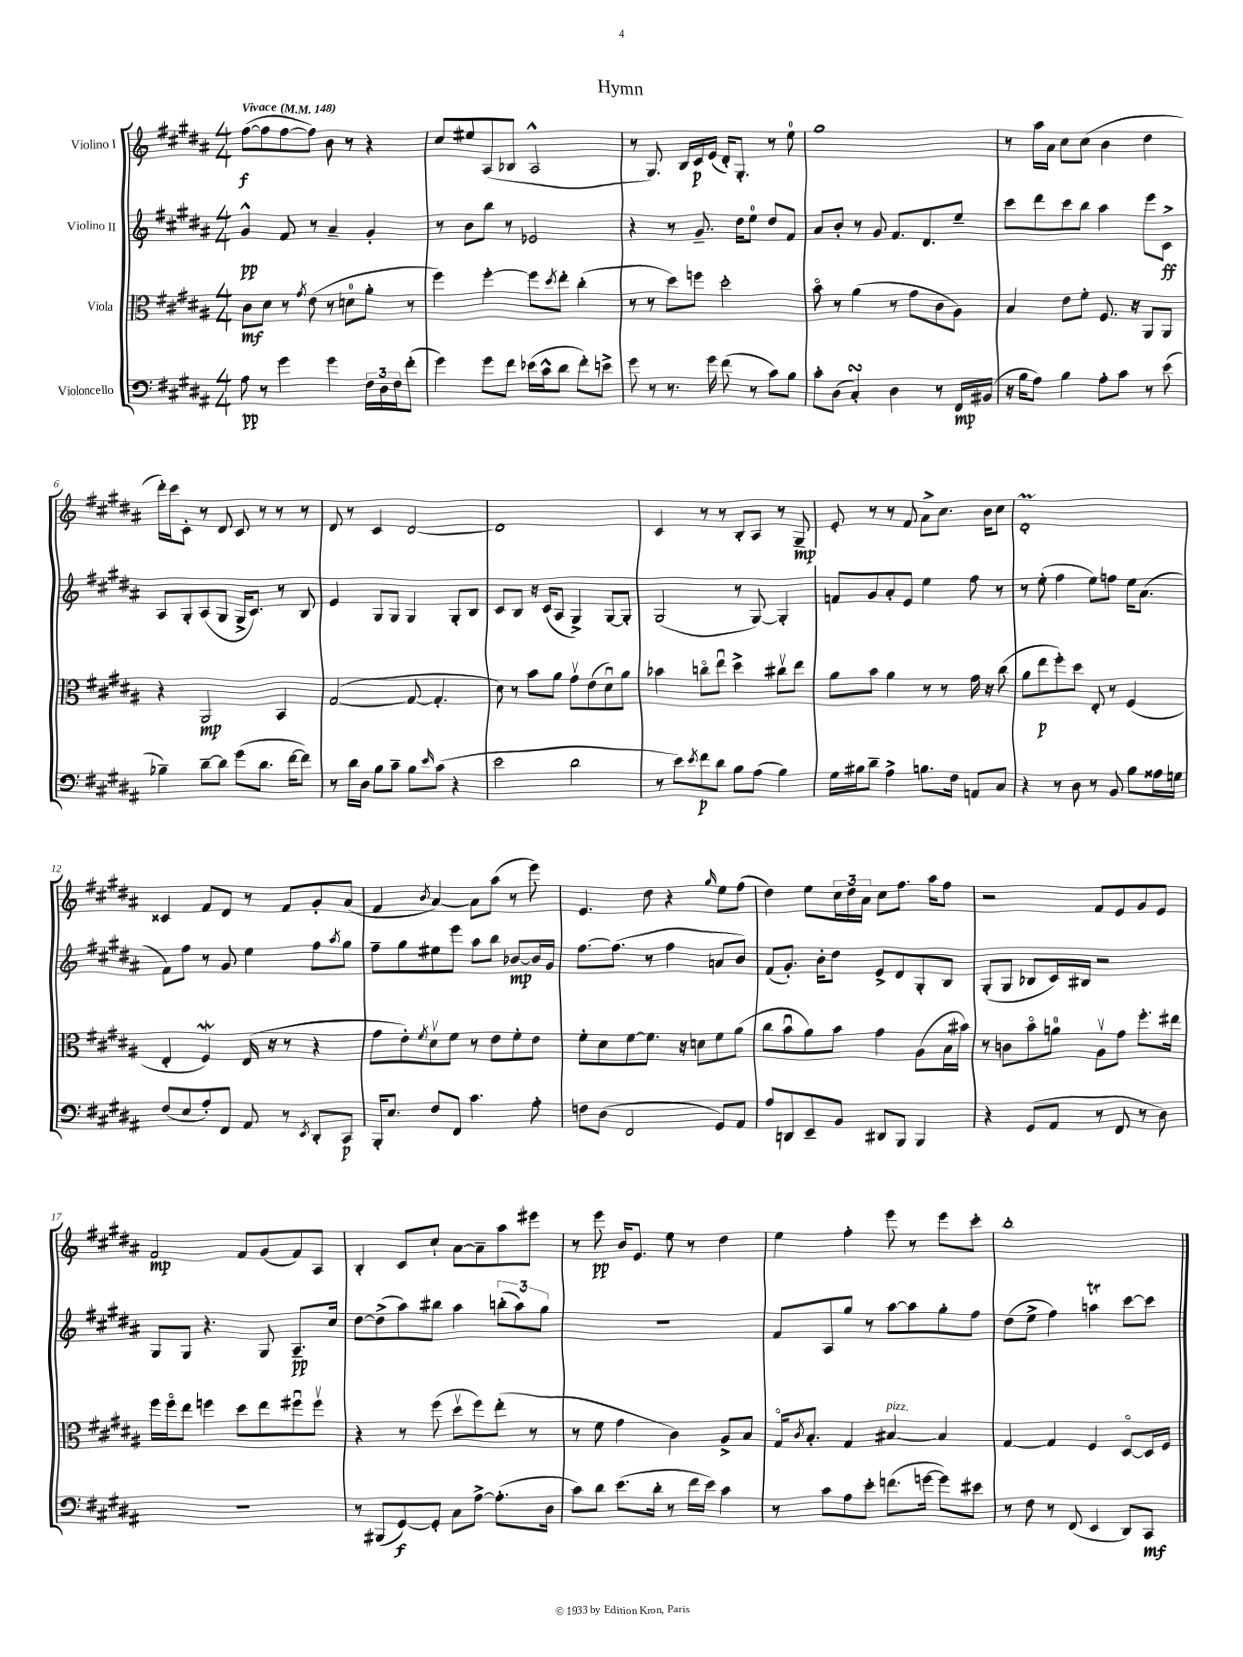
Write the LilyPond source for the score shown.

\header { title = "Hymn" }
<<
\new StaffGroup <<
\new Staff = "s0" \with { instrumentName = "Violino I" } {
    \clef treble \key b \major \numericTimeSignature \time 4/4 \tempo "Vivace" 4 = 148
    fis''8~\f( fis''8 fis''8~ fis''8) b'8 r8 r4 |
    cis''8 eis''8 ais8( bes8 ais2-^ |
    r8 gis8.) b16 cis'16\p e'16( dis'16-.) gis8.-. r8 e''8-0 |
    gis''1 |
    r8 ais''16 ais'16 cis''8 cis''8( b'4 dis''4 |
    dis'''16-.) cis'''16 cis'8-. r8 dis'8 cis'8 r8 r8 r8 |
    dis'8 r8 cis'4 dis'2~ |
    dis'1 |
    cis'4 r8 r8 b8-. ais8 r8 gis8--\mp |
    e'8-. r8 r8 fis'8 ais'8-> cis''8. b'16 cis''8 |
    dis'1-.\prall |
    cisis'4 fis'8 dis'8 r8 fis'8 gis'8-. ais'8( |
    fis'4 \acciaccatura { b'8 } ais'4~) ais'8 ais''8( r8 e'''8) |
    e'4. dis''8 r4 \grace { gis''16 } e''8 fis''8( |
    dis''4) e''8 \tuplet 3/2 { cis''16 dis''16 ais'16 } cis''8 fis''8. ais''16 fis''8 |
    r2 fis'8 e'8 gis'8 e'8 |
    fis'2\mp fis'8 gis'8( fis'8) ais8 |
    b4-. cis'8 cis''8-! ais'8~ ais'8-- ais''8 eis'''8 |
    r8 e'''8\pp b'16 e'8. e''8 r8 dis''4 |
    e''4 fis''4-. e'''8 r8 e'''8 cis'''8-. |
    b''1-. \bar "|." |
}
\new Staff = "s1" \with { instrumentName = "Violino II" } {
    \clef treble \key b \major \numericTimeSignature \time 4/4
    gis'4-^\pp fis'8 r8 ais'4-- gis'4-. |
    r8 b'8 b''8 r8 ees'2 |
    r4 r8 gis'8.-- dis''16 e''8-0 dis''8 fis'8 |
    ais'8 b'8-. r8 gis'8 fis'8. dis'8. e''8-- |
    cis'''8 dis'''8 cis'''8 b''8 ais''4 e'''8 cis'8->\ff |
    ais8 gis8-. ais8( gis8 gis16-> cis'8.) r8 b8 |
    e'4 gis8 gis8 gis4 gis8-. b8 |
    cis'8 b8 r16 cis'16( ais8 gis4->) gis8~ gis8-. |
    gis2( r8 gis8~) gis4-. |
    f'8 gis'8 ais'8-. e'8 e''4 fis''8 r8 |
    r8 e''8-.( fis''4 e''8) f''8 e''16 ais'8.( |
    fis'8) fis''8 r8 gis'8 e''4 fis''8 \acciaccatura { ais''8 } gis''8 |
    fis''8-- gis''8 eis''8 e'''8 ais''8 b''8 bes'8~\mp bes'16 gis'16 |
    fis''8.~ fis''8.( r8 fis''4 a'8 b'8) |
    fis'8( gis'8.-.) b'16-. dis''8 e'8-> dis'8 gis8-. b8 |
    gis8-.( gis8 bes8 cis'16) bis16 r2 |
    gis8 gis8 r4. gis8 ais8.--\pp cis''16 |
    dis''8~ dis''8->( ais''8) bis''8 ais''4 \tuplet 3/2 { b''8-.( ais''8) gis''8 } |
    r1 |
    fis'8 ais8 gis''8 r8 ais''8~ ais''8 gis''8-. fis''8 |
    dis''8( e''8-> fis''4) a''4\trill cis'''8~ cis'''8 \bar "|." |
}
\new Staff = "s2" \with { instrumentName = "Viola" } {
    \clef alto \key b \major \numericTimeSignature \time 4/4
    cis'8\mf dis'8 r8 \acciaccatura { gis'8 } e'8( r8 d'8-0 ais'8-. r8 |
    fis''4) fis''4~-. fis''8 \acciaccatura { dis''8 } e''8-. cis''4-.( |
    r8 r8 dis''8) f''8 dis''2-. |
    b'8\flageolet r8 ais'4( r8 gis'8 cis'8 ais8) |
    b4 e'8 fis'8-. fis8. r16 ais,8 ais,8 |
    r4 ais,2\mp b,4 |
    gis2~( gis8~ gis4.-. |
    dis'8) r8 b'8 ais'8 gis'8\upbow e'8( dis'8\downbow) ais'8 |
    bes'4 c''8\flageolet e''8\downbow dis''4-> cis''8\upbow e''8 |
    ais'8 b'8 ais'4 r8 r8 gis'16 r16 cis''8( |
    ais'8 e''8\p fis''8-.) dis''8 e8-. r8 fis4( |
    e4-. fis4\mordent) e16( r16 r8 r4 |
    gis'8 e'8-.) \acciaccatura { fis'8 } dis'8\upbow fis'8 r8 e'8 fis'8-. e'8 |
    fis'8-. dis'8 fis'8~ fis'8. r16 d'8 fis'8 ais'8( |
    cis''8 b'8\downbow ais'8) b'8 gis'4 ais8( b16 bis'16) |
    r8 c'8 b'8\flageolet a'8-0 ais8\upbow gis'8 fis''8.-. eis''16 |
    fis''16 fis''16\flageolet e''8 f''4 dis''8 e''8 fis''8\downbow fis''8\upbow |
    r4 r8 fis''8( dis''8\upbow fis''8) e''8-.( r8 |
    r8 fis'8 gis'4 cis'4) ais8-> b8 |
    gis16\flageolet \acciaccatura { cis'8 } b8.-. gis4 bis4~^\markup { \italic "pizz." } bis4 |
    gis4~ gis4 fis4 dis8~\flageolet dis16 fis16 \bar "|." |
}
\new Staff = "s3" \with { instrumentName = "Violoncello" } {
    \clef bass \key b \major \numericTimeSignature \time 4/4
    ais8\pp r8 gis'4 gis'4 \tuplet 3/2 { fis16 dis16 fis16 } fis'8-.( |
    gis'4) gis'8 fis'8 ees'16( cis'16-^ dis'8 fis'8-.) e'8-> |
    gis'8 r8 r8. gis'16 fis'8( r8 cis'8) b8 |
    cis'8-. dis8( cis4-.\turn) dis4 r8 fis,16\mp bis,16( |
    r16 b16 ais8) b4 ais8-. cis'8 r8 e'8( |
    bes4--) dis'8~-- dis'8 gis'8( dis'8. fis'16~ fis'8) |
    r8 dis'16 dis16 b8 cis'8-- b8 \grace { e'16 } cis'8( r4 |
    e'2 dis'2 |
    r8 e'8) \acciaccatura { e'8 } fis'8\p dis'8 b8 ais8( b4) |
    gis16 bis16 dis'8-- ais4-> b8. fis16 a,8 cis8 |
    r4 r8 dis8 r8 b,8 b8 aisis16 g16 |
    fis8( e8 ais8-.) fis,8 ais,8 r8 \acciaccatura { e,8 } dis,8-. cis,8\p |
    b,,16-. e8. fis8 fis,8 cis'4. ais8-. |
    f8 dis8( fis,2 gis,8) ais,8 |
    ais8 d,8 e,8-- b,8 dis,8 b,,8 b,,4 |
    r4 gis,8( ais,8 r8 fis,8 r8 dis8) |
    R1 |
    r8 bis,,8( gis,8~\f) gis,8-. cis8 ais8~-> ais8.-.( dis16 |
    cis'8) dis'8 e'8.( dis'16-. r8 fis'16 e'16) cis'4 |
    r8 cis'8 ais8 e'8-. f'8.( g'16~ g'8) eis'8 |
    r8 fis8 r8 fis,8( e,4 dis,8) cis,8\mf \bar "|." |
}
>>
>>
